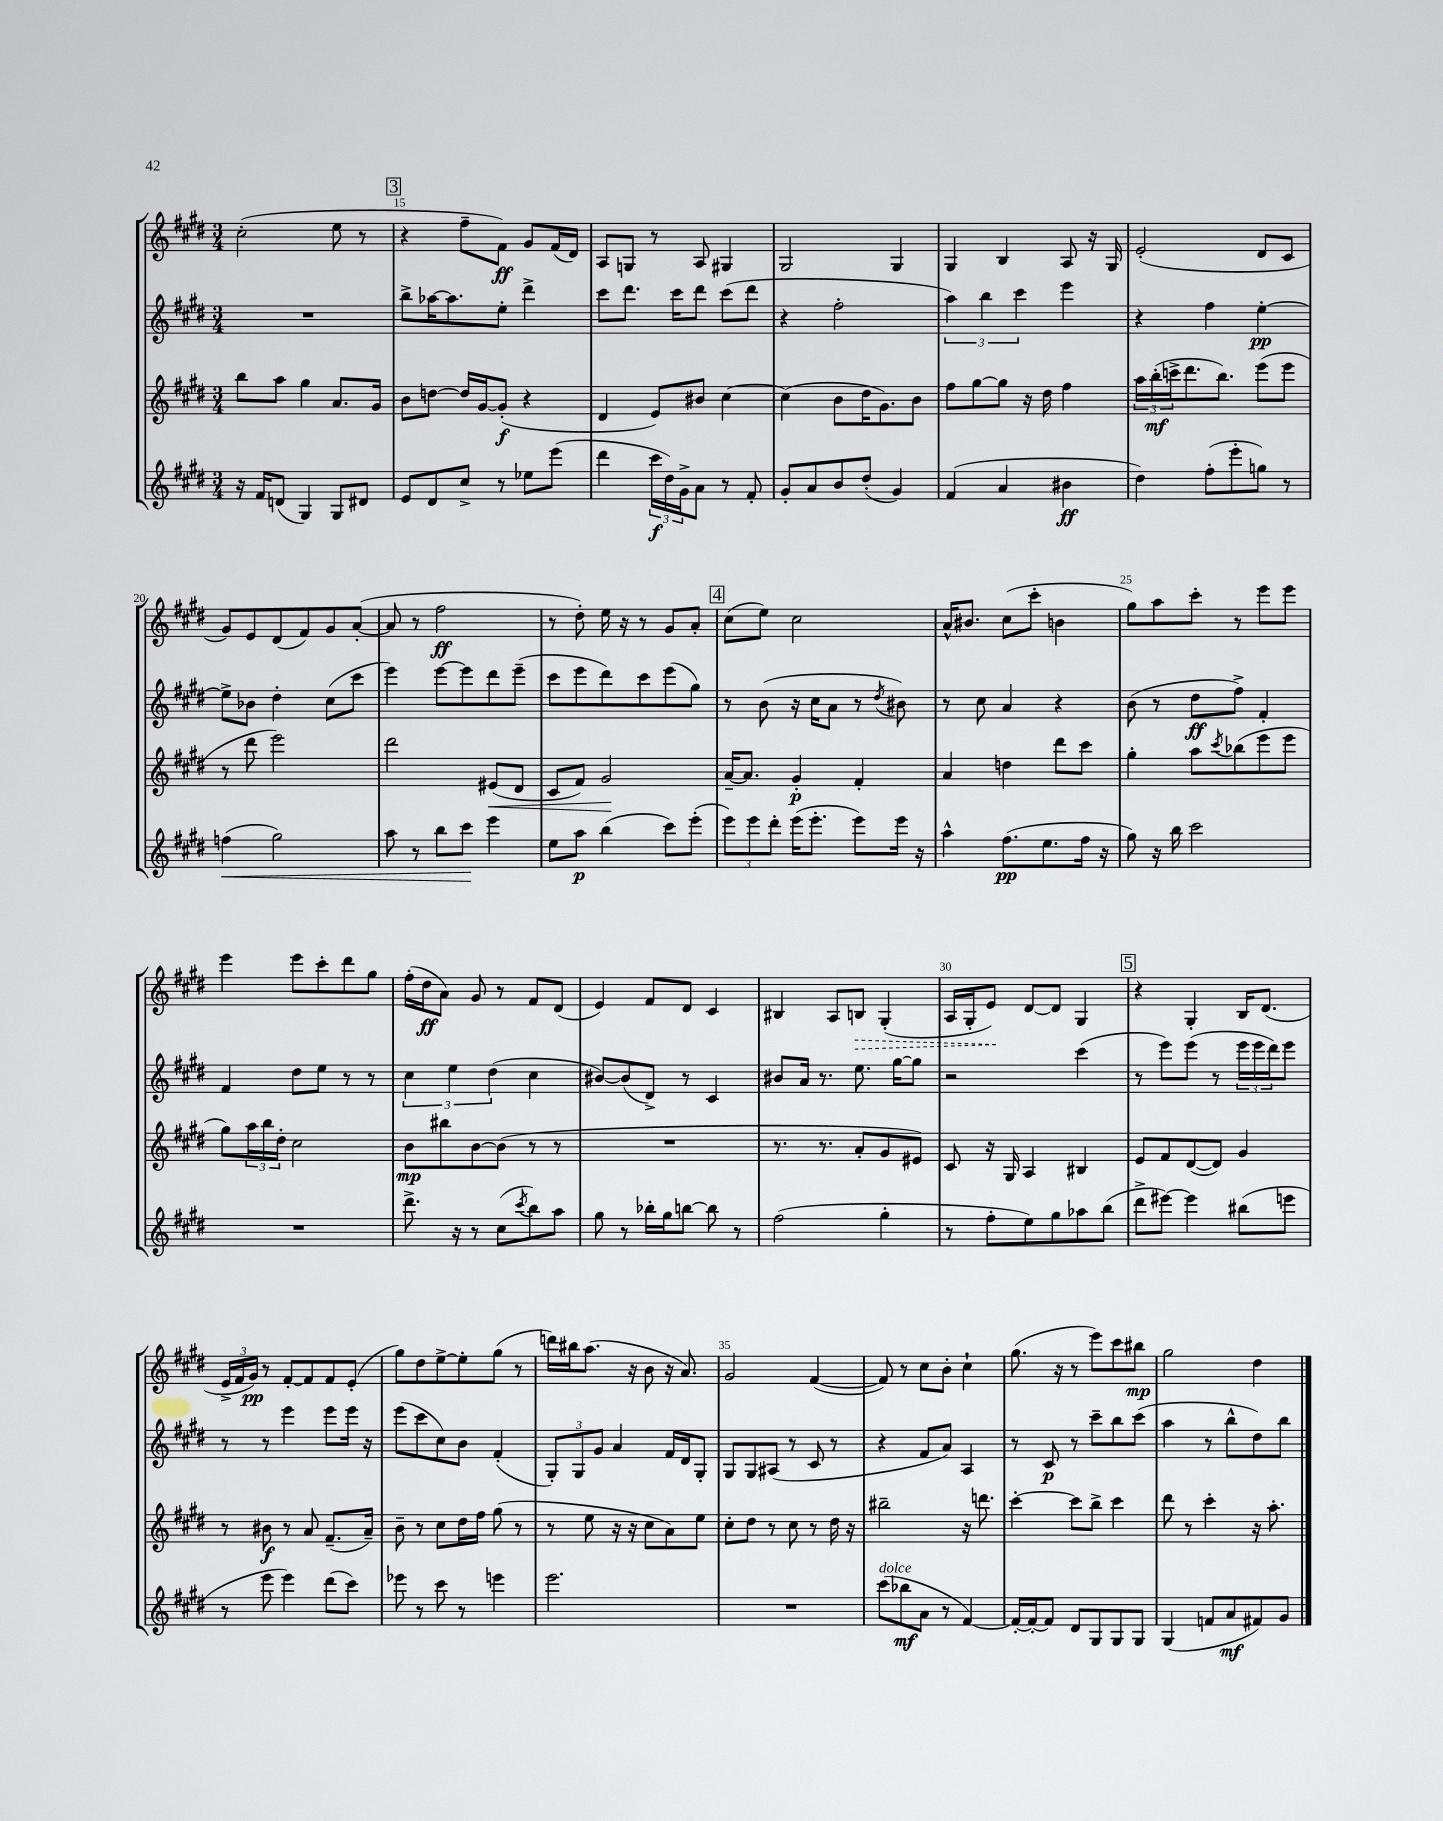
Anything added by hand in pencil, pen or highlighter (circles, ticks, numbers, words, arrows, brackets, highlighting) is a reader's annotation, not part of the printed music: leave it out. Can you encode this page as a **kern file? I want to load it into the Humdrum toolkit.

**kern	**kern	**kern	**kern
*staff4	*staff3	*staff2	*staff1
*clefG2	*clefG2	*clefG2	*clefG2
*k[f#c#g#d#]	*k[f#c#g#d#]	*k[f#c#g#d#]	*k[f#c#g#d#]
*M3/4	*M3/4	*M3/4	*M3/4
16r	8bb	2.r	(2cc#'
16f#	.	.	.
(8d	8aa	.	.
4G#)	4gg#	.	.
8G#	8.a	.	8ee
8d#	.	.	8r
.	16g#	.	.
=	=	=	=
8e	8b	8bb^	4r
8d#	[8dd	[16aa-	.
.	.	8.aa-]	.
8cc#^	16dd]	.	8ff#~
.	[16g#	.	.
8r	(8g#']	8ee'	8f#)
8ee-	4r	4ddd#^	8g#
(8eee	.	.	(16f#
.	.	.	16d#)
=	=	=	=
4ddd#	4d#	8ccc#	8A
.	.	8.ddd#	8G
24ccc#	8e)	.	8r
24dd#)	.	.	.
.	.	16ccc#	.
24g#^	.	.	.
8a	8b#	8ddd#	8A
8r	[4cc#	(8ccc#	4G#
8f#'	.	8ddd#	.
=	=	=	=
8g#'	(4cc#]	4r	2G#
8a	.	.	.
8b	8b	2ff#'	.
(8dd#'	16dd#	.	.
.	8.g#)	.	.
4g#)	.	.	4G#
.	8b	.	.
=	=	=	=
(4f#	8ff#	6aa)	4G#
.	[8gg#	.	.
.	.	6bb	.
4a	8gg#]	.	4B
.	.	6ccc#	.
.	16r	.	.
.	16dd#	.	.
4b#	4ff#	4eee	8A
.	.	.	16r
.	.	.	16G#
=	=	=	=
4dd#)	24aa	4r	(2e'
.	(24bb'	.	.
.	24ccc^	.	.
.	8.ddd#	.	.
(8ff#'	.	4ff#	.
.	8.bb)	.	.
8eee'	.	.	.
8gg)	(8eee	[4ee'	8d#
8r	8eee	.	8c#
=	=	=	=
(4ff	8r	8ee^]	8g#)
.	8ddd#	8b-	8e
2gg#)	2eee)	4dd#'	(8d#
.	.	.	8f#)
.	.	(8cc#	8g#
.	.	8ccc#	([8a'
=	=	=	=
8aa	2ddd#	4eee)	8a]
8r	.	.	8r
8bb	.	[8eee	2ff#
8ccc#	.	8eee]	.
4eee	(8e#	8ddd#	.
.	8d#	(8eee~	.
=	=	=	=
8ee	8c#	8ccc#	8r
8aa	8f#)	8eee	8dd#')
(4bb	2g#	8ddd#)	16ee
.	.	.	16r
.	.	8ccc#	8r
8ccc#)	.	(8eee	8g#
(8eee'	.	8gg#)	8a'
=	=	=	=
12eee)	[16a~	8r	(8cc#
.	8.a]	.	.
12eee	.	.	.
.	.	(8b	8ee)
12ddd#'	.	.	.
(16eee	4g#'	16r	2cc#
8.eee'	.	16cc#	.
.	.	8a	.
8eee)	4f#'	8r	.
.	.	8qdd#	.
16eee	.	8b#)	.
16r	.	.	.
=	=	=	=
4aa^^	4a	8r	16a^^
.	.	.	8.b#
.	.	8cc#	.
(8.ff#	4dd	4a	(8cc#
.	.	.	8ccc#'
8.ee	.	.	.
.	8ddd#	4r	4b
16ff#	8ccc#	.	.
16r	.	.	.
=	=	=	=
8gg#)	4gg#'	(8b	8gg#)
16r	.	8r	8aa
16bb	.	.	.
2ccc#	8aa	8dd#	8ccc#'
.	8qccc#	.	.
.	(8bb-	8ff#^)	8r
.	8eee	4f#'	8eee
.	8eee	.	8eee
=	=	=	=
2.r	8gg#)	4f#	4eee
.	24aa	.	.
.	24bb	.	.
.	24dd#'	.	.
.	2cc#	8dd#	8eee
.	.	8ee	8ccc#'
.	.	8r	8ddd#
.	.	8r	8gg#
=	=	=	=
8.ddd#^	8b	6cc#	(16ff#'
.	.	.	16dd#
.	8bb#	.	8a)
.	.	6ee	.
16r	.	.	.
8r	[8b	.	8g#
.	.	(6dd#	.
(8cc#	(8b]	.	8r
8qccc#	.	.	.
8bb)	8r	4cc#	8f#
8aa	8r	.	(8d#
=	=	=	=
8gg#	2.r	[8b#)	4e)
8r	.	(8b#]	.
16bb-'	.	8d#^)	8f#
16gg#	.	.	.
[8bb	.	8r	8d#
8bb]	.	4c#	4c#
8r	.	.	.
=	=	=	=
(2ff#	8.r	8b#	4B#
.	.	16a	.
.	8.r	8.r	.
.	.	.	8A
.	8a'	8.ee	8B
4gg#'	8g#	.	(4G#'
.	.	[16gg#	.
.	8e#)	8gg#]	.
=	=	=	=
8r	8c#	2r	16A
.	.	.	16G#'
8ff#'	16r	.	8e)
.	16G#	.	.
8ee)	4A	.	[8d#
8gg#	.	.	8d#]
8aa-	4B#	(4ccc#	4G#
(8bb	.	.	.
=	=	=	=
8ddd#^	8e	8r	4r
[8eee#)	8f#	8eee)	.
4eee#]	([8d#	(8eee	4G#'
.	8d#])	8r	.
(8bb#	4g#	24eee	16B
.	.	24eee	.
.	.	.	(8.d#
.	.	24ddd#)	.
8eee	.	8eee	.
=	=	=	=
8r	8r	8r	24e^
.	.	.	24f#
.	.	.	24g#)
8eee	8b#	8r	8r
4eee)	8r	4eee	[8f#'
.	8a	.	8f#]
(8ddd#	(8.f#~	8eee	8f#
8ccc#)	.	16eee	(8e'
.	16a~)	16r	.
=	=	=	=
8eee-	8b~	(8eee	8gg#)
8r	8r	8ccc#	8dd#
8ccc#	8cc#	8cc#)	[8ee^
8r	16dd#	8b	8ee']
.	16ff#	.	.
4eee	(8gg#	(4f#'	(8gg#
.	8r	.	8r
=	=	=	=
2.eee	8r	12G#')	16ddd)
.	.	.	16bb#
.	.	12G#	.
.	8ee	.	(8.aa
.	.	12g#	.
.	16r	4a	.
.	16r	.	16r
.	8cc#	.	8b
.	8a)	16f#	16r
.	.	16d#	8.a)
.	8ee	8G#'	.
=	=	=	=
2.r	8cc#'	8G#	2g#
.	8dd#	8G#	.
.	8r	(8A#	.
.	8cc#	8r	.
.	8r	8c#	([4f#
.	16dd#	8r	.
.	16r	.	.
=	=	=	=
(8ccc#	2bb#~	4r	8f#])
8bb-	.	.	8r
8a	.	8f#	8cc#
8r	.	8a)	8b'
[4f#)	16r	4A	4cc#`
.	8.ddd	.	.
=	=	=	=
16f#'_	[4ccc#'	8r	(8.gg#
16f#'_	.	.	.
8f#]	.	8c#	.
.	.	.	16r
8d#	8ccc#]	8r	8r
8G#	8bb^	8ccc#~	8eee)
8G#	4ccc#	8bb	8ccc#
8G#	.	(8ccc#	8bb#
=	=	=	=
(4G#	8ddd#	4aa	2gg#
.	8r	.	.
8f	4ccc#'	8r	.
8a	.	8bb^^	.
8f#)	16r	8dd#)	4dd#
.	8.aa'	.	.
8g#	.	8bb	.
==	==	==	==
*-	*-	*-	*-
